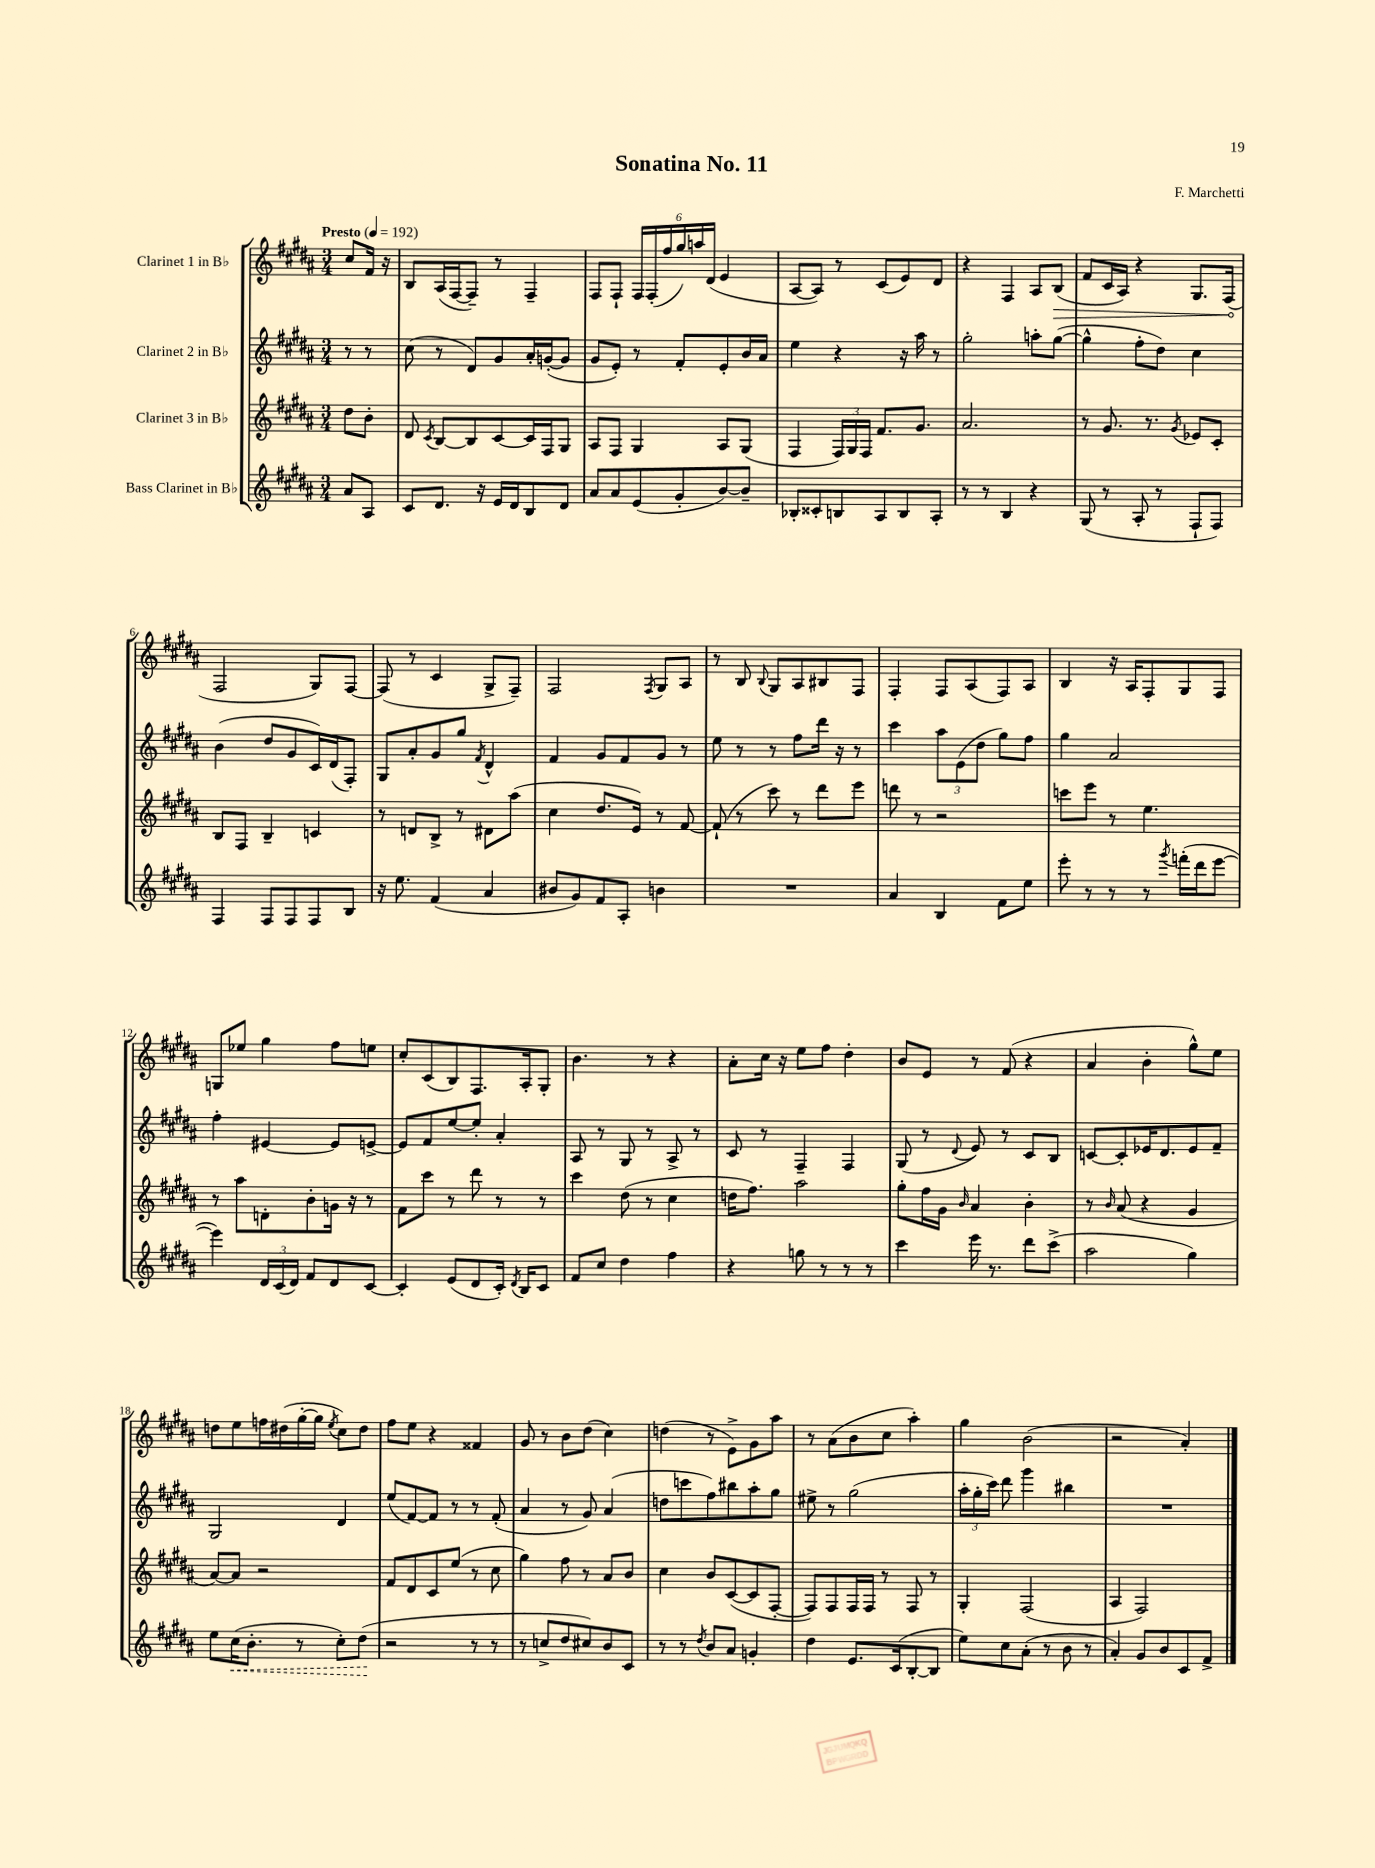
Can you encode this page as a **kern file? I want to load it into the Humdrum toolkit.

**kern	**dynam	**kern	**kern	**kern	**dynam
*part4	*part4	*part3	*part2	*part1	*part1
*staff4	*staff4	*staff3	*staff2	*staff1	*staff1
*I"Bass Clarinet in B♭	*	*I"Clarinet 3 in B♭	*I"Clarinet 2 in B♭	*I"Clarinet 1 in B♭	*
*clefG2	*	*clefG2	*clefG2	*clefG2	*
*k[f#c#g#d#a#]	*	*k[f#c#g#d#a#]	*k[f#c#g#d#a#]	*k[f#c#g#d#a#]	*
*M3/4	*	*M3/4	*M3/4	*M3/4	*
*MM192	*	*MM192	*MM192	*MM192	*
=	=	=	=	=	=
!	!	!	!	!LO:TX:a:B:t=Presto	!
8a#/L	.	8dd#\L	8r	8cc#/L	.
8A#/J	.	8b'\J	8r	16f#/Jk	.
.	.	.	.	16r	.
=1	=1	=1	=1	=1	=1
8c#/L	.	8d#/	(8cc#\	8B/L	.
.	.	8qc#/	.	.	.
8.d#/J	.	[8B/L	8r	(16A#/L	.
.	.	.	.	[16F#/J	.
.	.	8B/]	8d#/L)	8F#~/J])	.
16r	.	.	.	.	.
16e/LL	.	[8c#/	8g#/	8r	.
16d#/J	.	.	.	.	.
8B/	.	16c#/L]	16a#'/L	4F#~/	.
.	.	16F#/J	([16gn'/J	.	.
8d#/J	.	8G#/J	8g/J]	.	.
=2	=2	=2	=2	=2	=2
8a#/L	.	8A#/L	8g#/L	8F#/L	.
8a#/	.	8F#/J	8e'/J)	8F#`/J	.
(8e/	.	4G#/	8r	24F#/LL	.
.	.	.	.	(24F#'/	.
.	.	.	.	24ff#/	.
8g#'/	.	.	8f#'/L	24gg#/)	.
.	.	.	.	24aan/	.
.	.	.	.	(24d#/JJ	.
[8b/)	.	8A#/L	8e'/	4e/	.
8b~/J]	.	(8G#/J	16b/L	.	.
.	.	.	16a#/JJ	.	.
=3	=3	=3	=3	=3	=3
8B-X'/L	.	4F#/	4ee\	[8A#/L	.
8c##X'/	.	.	.	8A#/J])	.
8Bn/	.	24F#/LL)	4r	8r	.
.	.	24G#/	.	.	.
.	.	24F#/JJ	.	.	.
8A#/	.	8.f#/L	.	(8c#/L	.
8B/	.	.	16r	8e/)	.
.	.	8.g#/J	16aa#\	.	.
8A#'/J	.	.	8r	8d#/J	.
=4	=4	=4	=4	=4	=4
8r	.	2.a#/	2gg#'\	4r	.
8r	.	.	.	.	.
4B/	.	.	.	4F#/	.
4r	.	.	8aan'\L	8A#/L	.
!	!	!	!	!	!LO:HP:b
.	.	.	([8gg#\J	(8B/J	>
=5	=5	=5	=5	=5	=5
(8G#/	.	8r	4gg#^^\]	8f#/L	.
8r	.	8.g#/	.	16c#/L	.
.	.	.	.	16A#/JJ)	.
8A#'/	.	.	8ff#'\L	4r	.
.	.	8.r	.	.	.
8r	.	.	8dd#\J)	.	.
.	.	8qg#/	.	.	.
8F#`/L	.	8e-X/L	4cc#\	8.G#/L	.
8F#/J)	.	8c#'/J	.	.	.
.	.	.	.	(16F#/Jk	.
.	.	.	.	.	]
!!LO:LB:g=z
=6	=6	=6	=6	=6	=6
4F#/	.	8B/L	(4b\	2F#/	.
.	.	8F#/J	.	.	.
8F#/L	.	4B~/	8dd#/L	.	.
8F#/	.	.	8g#/	.	.
8F#/	.	4cn/	16c#/L)	8G#/L)	.
.	.	.	(16d#/J	.	.
8B/J	.	.	8F#'/J)	[8F#/J	.
=7	=7	=7	=7	=7	=7
16r	.	8r	8G#/L	(8F#/]	.
8.ee\	.	.	.	.	.
.	.	8dn/L	8a#'/	8r	.
(4f#/	.	8B^/J	8g#/	4c#/	.
.	.	8r	8gg#/J	.	.
.	.	.	8qf#/	.	.
4a#/	.	8d#X\L	4d#^^/	8G#^/L	.
.	.	(8aa#\J	.	8F#~/J)	.
=8	=8	=8	=8	=8	=8
8b#X/L	.	4cc#\	4f#/	2F#/	.
8g#/)	.	.	.	.	.
8f#/	.	8.dd#/L	8g#/L	.	.
8A#'/J	.	.	8f#/	.	.
.	.	16e/Jk)	.	.	.
.	.	.	.	8qF#/	.
4bn\	.	8r	8g#/J	8G#/L	.
.	.	[8f#/	8r	8A#/J	.
=9	=9	=9	=9	=9	=9
2.r	.	(8f#`/]	8ee\	8r	.
.	.	8r	8r	8B/	.
.	.	.	.	8qqB/	.
.	.	8ccc#\)	8r	8G#/L	.
.	.	8r	8ff#\L	8A#/	.
.	.	8ddd#\L	16ddd#\Jk	8B#X/	.
.	.	.	16r	.	.
.	.	8eee\J	8r	8F#/J	.
=10	=10	=10	=10	=10	=10
4a#/	.	8dddn\	4ccc#\	4F#'/	.
.	.	8r	.	.	.
4B/	.	2r	12aa#\L	8F#/L	.
.	.	.	(12e\	.	.
.	.	.	.	(8A#/	.
.	.	.	12dd#\J	.	.
8f#\L	.	.	8gg#\L)	8F#/)	.
8ee\J	.	.	8ff#\J	8A#/J	.
=11	=11	=11	=11	=11	=11
8eee'\	.	8cccn\L	4gg#\	4B/	.
8r	.	8eee\J	.	.	.
8r	.	8r	2a#/	16r	.
.	.	.	.	16A#/KL	.
8r	.	4.ee\	.	8F#'/	.
8qggg#/	.	.	.	.	.
(16fffn'\LL	.	.	.	8G#/	.
16ddd#\J	.	.	.	.	.
[8eee\J	.	.	.	8F#/J	.
!!LO:LB:g=z
=12	=12	=12	=12	=12	=12
4eee\])	.	8r	4ff#'\	8Gn/L	.
.	.	8aa#\L	.	8ee-X/J	.
24d#/LL	.	8dn'\	[4e#X/	4gg#\	.
(24c#/	.	.	.	.	.
24d#/JJ)	.	.	.	.	.
8f#/L	.	8b'\	.	.	.
8d#/	.	16gn\Jk	8e#/L]	8ff#\L	.
.	.	16r	.	.	.
[8c#/J	.	8r	[8en^/J	8een\J	.
=13	=13	=13	=13	=13	=13
4c#'/]	.	8f#\L	8e/L]	8cc#'/L	.
.	.	8ccc#\J	8f#/	(8c#/	.
(8e/L	.	8r	[8ee/	8B/)	.
8d#/	.	8ddd#\	8ee'/J]	8.F#/	.
16c#'/Jk)	.	8r	4a#'/	.	.
8qd#/	.	.	.	.	.
16B/KL	.	.	.	16A#'/k	.
8c#/J	.	8r	.	8G#'/J	.
=14	=14	=14	=14	=14	=14
8f#/L	.	4ccc#\	8A#/	4.b\	.
8cc#/J	.	.	8r	.	.
4dd#\	.	(8dd#\	8G#/	.	.
.	.	8r	8r	8r	.
4ff#\	.	4cc#\	8A#^/	4r	.
.	.	.	8r	.	.
=15	=15	=15	=15	=15	=15
4r	.	16ddn\KL	8c#/	8a#'\L	.
.	.	8.ff#\J)	.	.	.
.	.	.	8r	16cc#\Jk	.
.	.	.	.	16r	.
8ggn\	.	2aa#\	4F#~/	8ee\L	.
8r	.	.	.	8ff#\J	.
8r	.	.	4F#/	4dd#'\	.
8r	.	.	.	.	.
=16	=16	=16	=16	=16	=16
4ccc#\	.	8gg#'\L	(8G#/	8b/L	.
.	.	16ff#\L	8r	8e/J	.
.	.	16g#\JJ	.	.	.
.	.	16qqb/	8qqd#/	.	.
16eee\	.	4a#/	8e/)	8r	.
8.r	.	.	.	.	.
.	.	.	8r	(8f#/	.
8ddd#\L	.	4b'\	8c#/L	4r	.
(8ccc#^\J	.	.	8B/J	.	.
=17	=17	=17	=17	=17	=17
2aa#\	.	8r	[8cn/L	4a#/	.
.	.	16qqb/	.	.	.
.	.	(8a#/	8c'/]	.	.
.	.	4r	16e-X/K	4b'\	.
.	.	.	8.d#/	.	.
4gg#\)	.	4g#/	8e-/	8gg#^^\L)	.
.	.	.	8f#~/J	8ee\J	.
!!LO:LB:g=z
=18	=18	=18	=18	=18	=18
8ee\L	.	[8a#/L)	2G#/	8ddn\L	.
!	!LO:HP:b	!	!	!	!
(16cc#\K	<	8a#/J]	.	8ee\	.
8.b'\J	.	.	.	.	.
.	.	2r	.	16ffn\L	.
.	.	.	.	(16dd#X\	.
8r	.	.	.	[16gg#'\	.
.	.	.	.	16gg#\JJ]	.
.	.	.	.	8qee/	.
8cc#'\L)	.	.	4d#/	8cc#\L)	.
(8dd#\J	.	.	.	8dd#\J	.
.	[	.	.	.	.
=19	=19	=19	=19	=19	=19
2r	.	8f#/L	(8ee/L	8ff#\L	.
.	.	8d#/	[8f#/)	8ee\J	.
.	.	8c#/	8f#/J]	4r	.
.	.	(8ee/J	8r	.	.
8r	.	8r	8r	4f##X/	.
8r	.	8cc#\	(8f#'/	.	.
=20	=20	=20	=20	=20	=20
8r	.	4gg#\)	4a#/	8g#/	.
8ccn^/L	.	.	.	8r	.
8dd#/	.	8ff#\	8r	8b\L	.
8cc#X/)	.	8r	8g#/)	(8dd#\J	.
8b/	.	8a#/L	(4a#/	4cc#\)	.
8c#/J	.	8b/J	.	.	.
=21	=21	=21	=21	=21	=21
8r	.	4cc#\	8ddn\L	(4ddn\	.
8r	.	.	8cccn\	.	.
8qdd#/	.	.	.	.	.
8b/L	.	8b/L	8ff#\)	8r	.
8a#/J	.	([8c#/	8bb#X\	8e^\L)	.
4gn'/	.	8c#/]	8aa#'\	8g#\	.
.	.	[8F#'/J	8gg#\J	8aa#\J	.
=22	=22	=22	=22	=22	=22
4dd#\	.	8F#/L])	8ee#X^\	8r	.
.	.	8F#/	8r	(8a#\L	.
8.e/L	.	16F#/L	(2gg#\	8b\	.
.	.	16F#/JJ	.	.	.
.	.	8r	.	8cc#\J	.
(16c#/k	.	.	.	.	.
[8B'/	.	8F#/	.	4aa#'\)	.
8B/J]	.	8r	.	.	.
=23	=23	=23	=23	=23	=23
8ee\L)	.	4G#'/	24aa#'\LL	4gg#\	.
.	.	.	24gg#'\	.	.
.	.	.	24ccc#\JJ)	.	.
8cc#\	.	.	8ddd#\	.	.
(8a#'\J	.	(2F#/	4ggg#\	(2b\	.
8r	.	.	.	.	.
8b\	.	.	4bb#X\	.	.
8r	.	.	.	.	.
=24	=24	=24	=24	=24	=24
4a#'/)	.	4A#/	2.r	2r	.
8g#/L	.	2F#/)	.	.	.
8b/	.	.	.	.	.
8c#/	.	.	.	4a#'/)	.
8f#^/J	.	.	.	.	.
==	==	==	==	==	==
*-	*-	*-	*-	*-	*-
